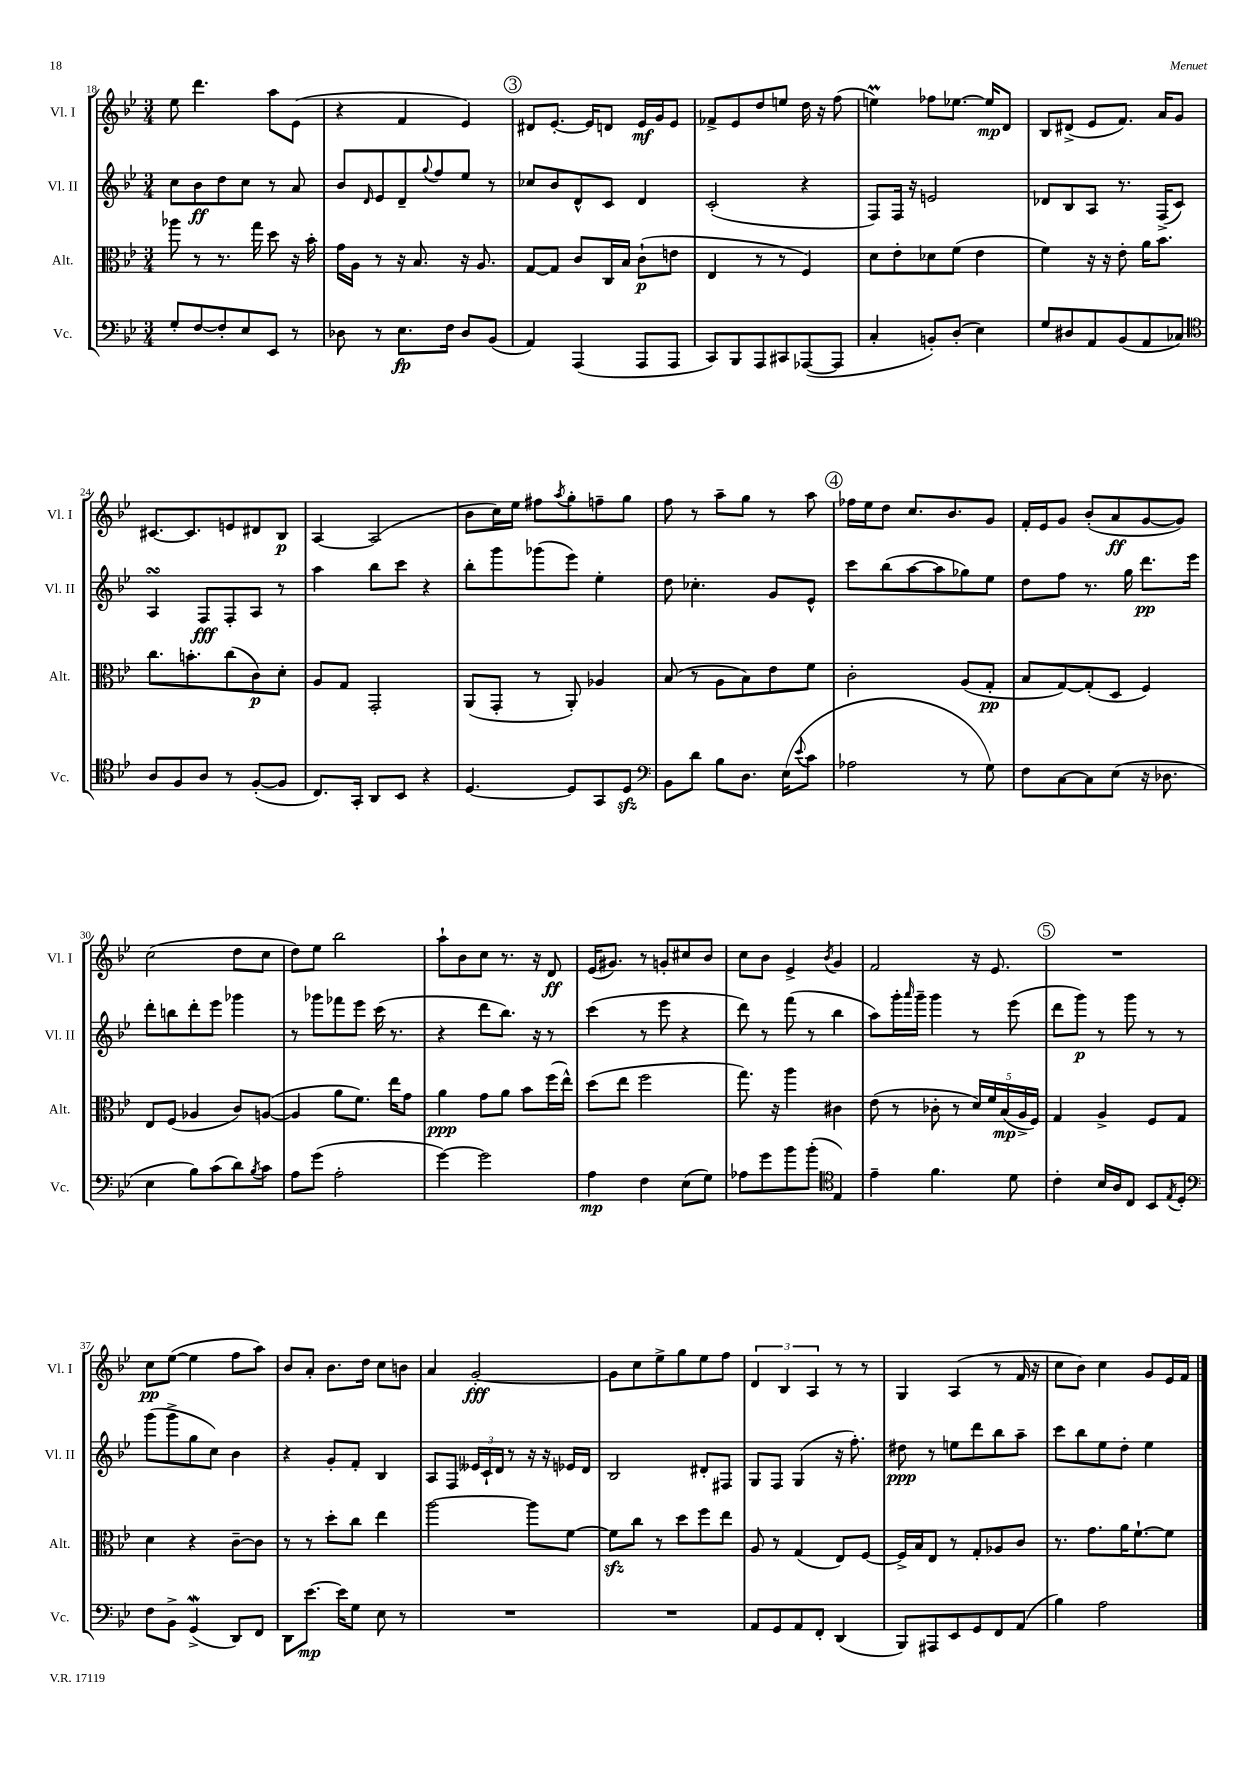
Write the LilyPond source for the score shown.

<<
\new StaffGroup <<
\new Staff = "s0" \with { instrumentName = "Vl. I" shortInstrumentName = "Vl. I" } {
    \clef treble \key bes \major \numericTimeSignature \time 3/4
    ees''8 d'''4. a''8 ees'8( |
    r4 f'4 ees'4) |
    \mark \markup { \circle "3" } dis'8 ees'8.~-. ees'16 d'8 ees'16\mf g'16 ees'8 |
    fes'8-> ees'8 d''8 e''8 d''16 r16 f''8( |
    e''4\prall) fes''8 ees''8.~ ees''16\mp d'8 |
    bes8 dis'8->( ees'8 f'8.) a'16 g'8 |
    cis'8.~ cis'8. e'8 dis'8 bes8\p |
    a4~ a2( |
    bes'8 c''16) ees''16 fis''8 \acciaccatura { a''8 } g''8-. f''8-- g''8 |
    f''8 r8 a''8-- g''8 r8 a''8 |
    \mark \markup { \circle "4" } fes''16 ees''16 d''8 c''8. bes'8. g'8 |
    f'16-. ees'16 g'8 bes'8-.( a'8\ff g'8~ g'8) |
    c''2( d''8 c''8 |
    d''8) ees''8 bes''2 |
    a''8-! bes'8 c''8 r8. r16 d'8\ff |
    ees'16( gis'8.) r8 g'8-. cis''8 bes'8 |
    c''8 bes'8 ees'4-> \acciaccatura { bes'8 } g'4 |
    f'2 r16 ees'8. |
    \mark \markup { \circle "5" } R2. |
    c''8\pp ees''8~( ees''4 f''8 a''8) |
    bes'8 a'8-. bes'8. d''16 c''8 b'8 |
    a'4 g'2~-.\fff |
    g'8 c''8 ees''8-> g''8 ees''8 f''8 |
    \tuplet 3/2 { d'4 bes4 a4 } r8 r8 |
    g4 a4( r8 f'16 r16 |
    c''8 bes'8) c''4 g'8 ees'16 f'16 \bar "|." |
}
\new Staff = "s1" \with { instrumentName = "Vl. II" shortInstrumentName = "Vl. II" } {
    \clef treble \key bes \major \numericTimeSignature \time 3/4
    c''8 bes'8\ff d''8 c''8 r8 a'8 |
    bes'8 \grace { d'16 } ees'8 d'8-- \appoggiatura { g''8 } f''8 ees''8 r8 |
    \mark \markup { \circle "3" } ces''8 bes'8 d'8-^ c'8 d'4 |
    c'2-.( r4 |
    f8) f16 r16 e'2 |
    des'8 bes8 a8 r8. f16->( c'8) |
    a4\turn f8\fff f8-. a8 r8 |
    a''4 bes''8 c'''8 r4 |
    bes''8-. g'''8 ges'''8( ees'''8) ees''4-. |
    d''8 ces''4.-. g'8 ees'8-^ |
    \mark \markup { \circle "4" } c'''8 bes''8( a''8~ a''8 ges''8) ees''8 |
    d''8 f''8 r8. g''16 d'''8.\pp ees'''16 |
    d'''8-. b''8 d'''8-. ees'''8 ges'''4 |
    r8 ges'''8 fes'''8 ees'''8 c'''16( r8. |
    r4 d'''8 bes''8.) r16 r8 |
    c'''4( r8 ees'''8 r4 |
    d'''8) r8 f'''8( r8 bes''4 |
    a''8) g'''16-. \grace { a'''16 } g'''16-- g'''4 r8 ees'''8( |
    \mark \markup { \circle "5" } d'''8 g'''8\p) r8 g'''8 r8 r8 |
    g'''8( g'''8-> g''8 c''8) bes'4 |
    r4 g'8-. f'8-. bes4 |
    a8 f8 \tuplet 3/2 { eeses'16 c'16-! d'16 } r8 r16 r16 ees'16 d'16 |
    bes2 dis'8-. fis8 |
    g8 f8 g4( r16 f''8.-.) |
    dis''8\ppp r8 e''8 d'''8 bes''8 a''8-- |
    c'''8 bes''8 ees''8 d''8-. ees''4 \bar "|." |
}
\new Staff = "s2" \with { instrumentName = "Alt." shortInstrumentName = "Alt." } {
    \clef alto \key bes \major \numericTimeSignature \time 3/4
    aes''8 r8 r8. g''16 d''8 r16 bes'16-. |
    g'16 a16 r8 r16 bes8. r16 a8. |
    \mark \markup { \circle "3" } g8~ g8 c'8 c16 bes16 c'8-!\p( e'8 |
    ees4 r8 r8 f4) |
    d'8 ees'8-. des'8 f'8( ees'4 |
    f'4) r16 r16 ees'8-. a'16 bes'8. |
    c''8. b'8.-. c''8( c'8\p) d'8-. |
    a8 g8 g,2-. |
    a,8( g,8-. r8 a,8-.) aes4 |
    bes8( r8 a8 bes8) ees'8 f'8 |
    \mark \markup { \circle "4" } c'2-. a8( g8-.\pp |
    bes8 g8~) g8-.( d8 f4) |
    ees8 f8( aes4 c'8) a8~( |
    a4 a'8 f'8.) ees''16 g'8 |
    a'4\ppp g'8 a'8 bes'8 f''16( ees''16-^) |
    d''8( ees''8 f''2 |
    g''8.) r16 a''4 cis'4 |
    ees'8( r8 ces'8-. r8 \tuplet 5/4 { d'16) f'16 bes16\mp( a16-> f16) } |
    \mark \markup { \circle "5" } g4 a4-> f8 g8 |
    d'4 r4 c'8~-- c'8 |
    r8 r8 d''8-. c''8 ees''4 |
    a''2~ a''8 f'8~ |
    f'8\sfz c''8 r8 d''8 f''8 ees''8 |
    a8 r8 g4( ees8) f8~ |
    f16-> bes16 ees8 r8 g8-. aes8 c'8 |
    r8. g'8. a'16 f'8.~-! f'8 \bar "|." |
}
\new Staff = "s3" \with { instrumentName = "Vc." shortInstrumentName = "Vc." } {
    \clef bass \key bes \major \numericTimeSignature \time 3/4
    g8-. f8~ f8-. ees8 ees,8 r8 |
    des8 r8 ees8.\fp f16 des8 bes,8( |
    \mark \markup { \circle "3" } a,4) a,,4( a,,8 a,,8 |
    c,8) bes,,8 a,,8 cis,8 aes,,8~( aes,,8 |
    c4-. b,8-.) d8-.( ees4) |
    g8 dis8 a,8 bes,8( a,8 ces8) |
    \clef tenor a8 f8 a8 r8 f8~-.( f8 |
    c8.) g,16-. a,8 bes,8 r4 |
    d4.~ d8 g,8 d8\sfz |
    \clef bass bes,8 d'8 bes8 d8. ees16( \appoggiatura { ees'8 } c'8 |
    \mark \markup { \circle "4" } aes2 r8 g8) |
    f8 c8~ c8 ees8( r16 des8. |
    ees4 bes8) c'8( d'8) \acciaccatura { bes8 } c'8 |
    a8 g'8( a2-. |
    g'4~) g'2 |
    a4\mp f4 ees8( g8) |
    aes8 g'8 bes'8 bes'8-.( \clef tenor ees4) |
    ees'4-- f'4. d'8 |
    \mark \markup { \circle "5" } c'4-. bes16 a16 c8 bes,8 \acciaccatura { ees8 } d8-. |
    \clef bass f8 bes,8-> g,4->\mordent( d,8) f,8 |
    d,8 ees'8.~\mp ees'16 g8 ees8 r8 |
    R2. |
    R2. |
    a,8 g,8 a,8 f,8-. d,4( |
    bes,,8) ais,,8 ees,8 g,8 f,8 a,8( |
    bes4) a2 \bar "|." |
}
>>
>>
\layout { \context { \Score currentBarNumber = #18 } }
